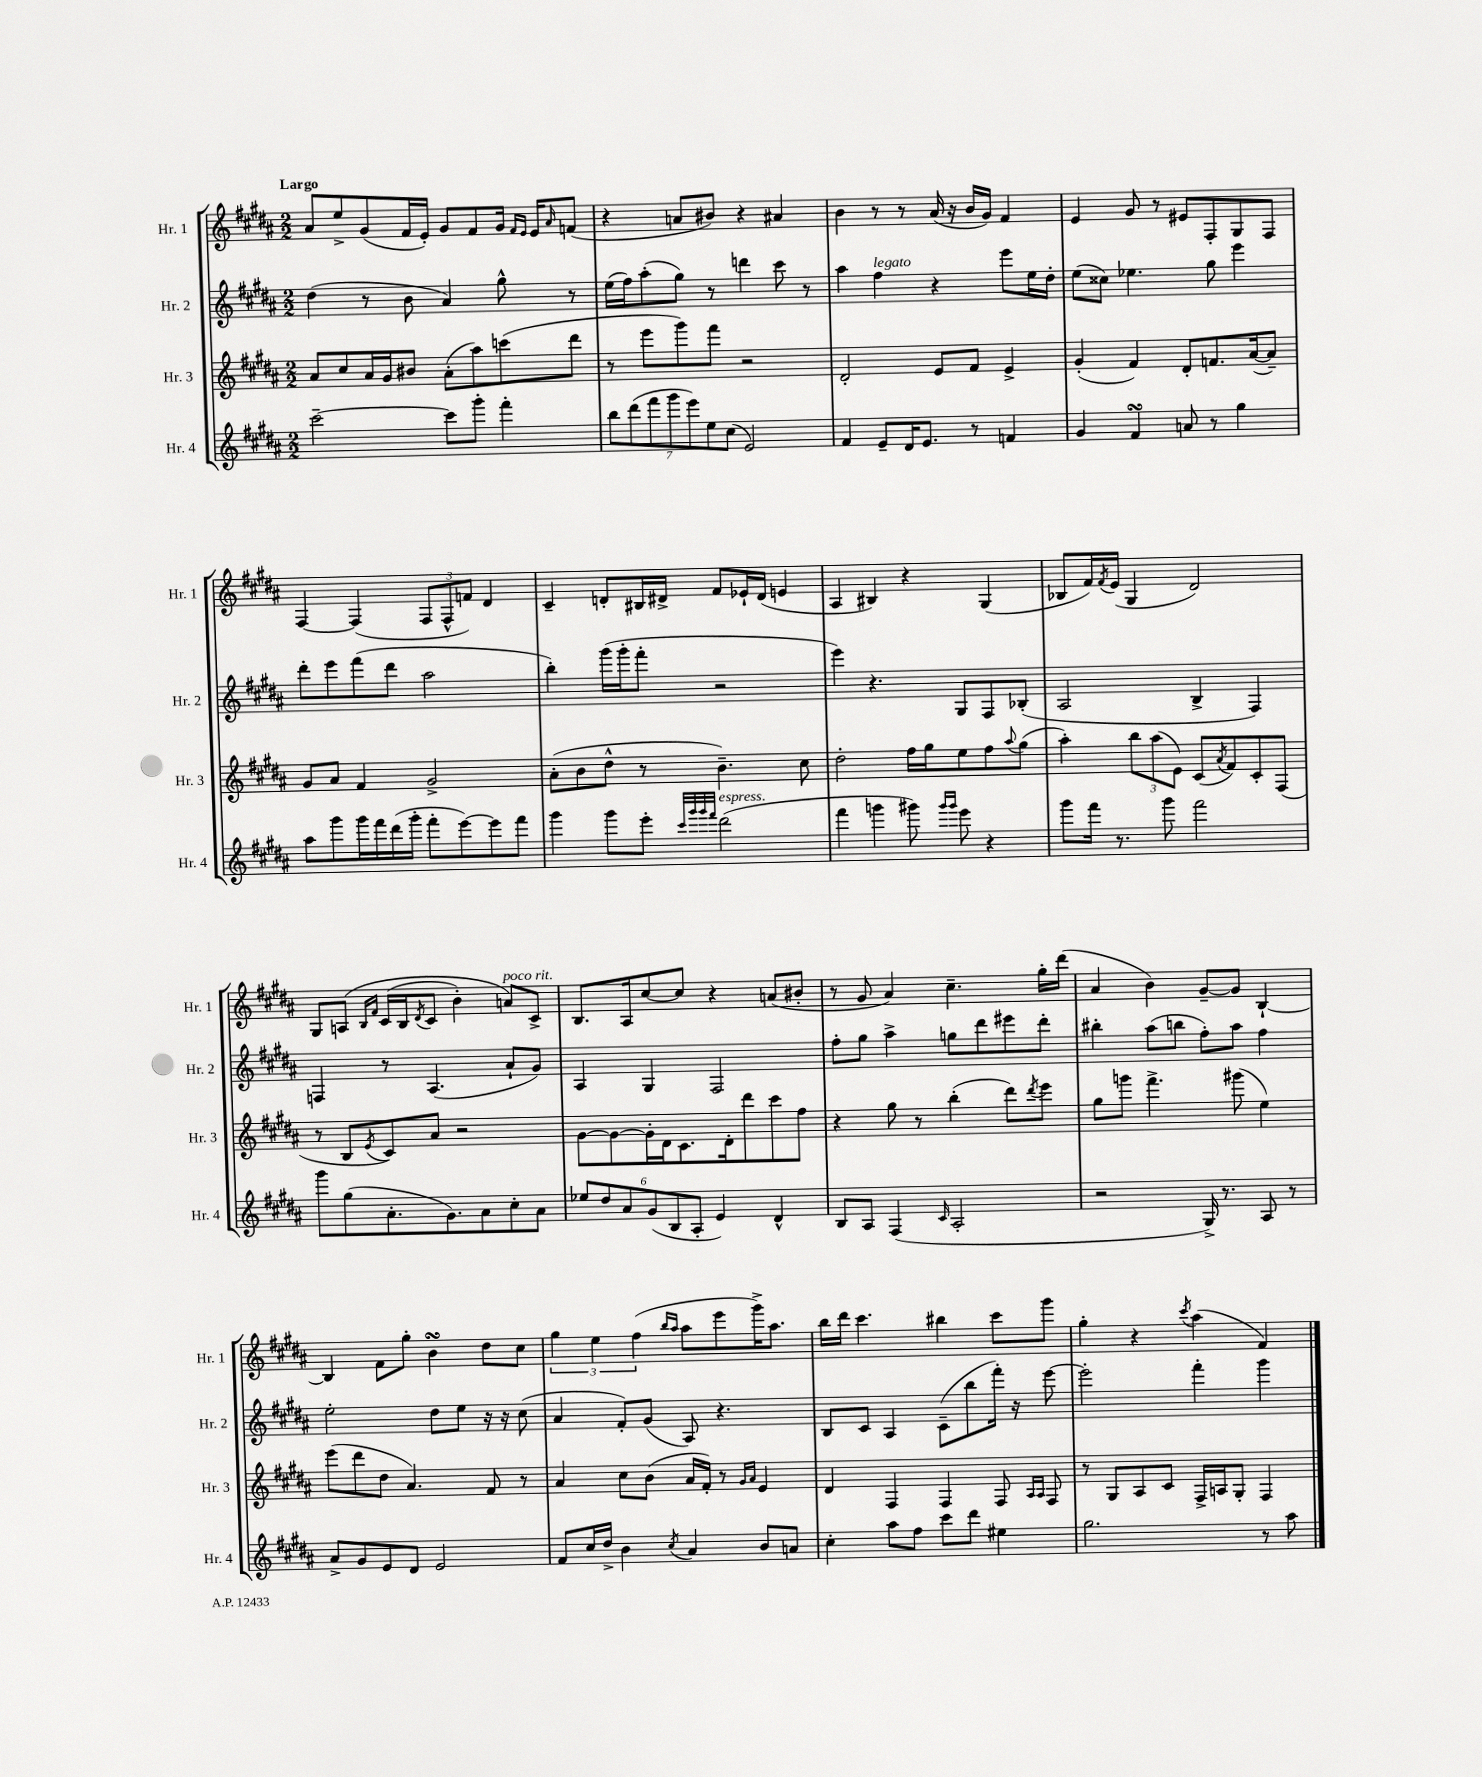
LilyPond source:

<<
\new StaffGroup <<
\new Staff = "s0" \with { instrumentName = "Hr. 1" shortInstrumentName = "Hr. 1" } {
    \clef treble \key b \major \numericTimeSignature \time 2/2 \tempo "Largo"
    ais'8 e''8-> gis'8( fis'16 e'16-.) gis'8 fis'8 gis'16 \grace { fis'16 e'16 } e'16 \grace { ais'16 } f'8( |
    r4 a'8 bis'8) r4 ais'4 |
    b'4 r8 r8 ais'16( r16 b'16 gis'16) fis'4 |
    e'4 gis'8 r8 eis'8 fis8-. gis8 fis8 |
    fis4~ fis4( \tuplet 3/2 { fis8 fis8-^ f'8) } dis'4 |
    cis'4-- d'8-. bis16 dis'16-> fis'8 ees'16-! dis'16( e'4 |
    ais4 bis4) r4 gis4( |
    bes8 fis'16) \acciaccatura { fis'8 } e'16( gis4 dis'2) |
    gis8 a8\( \grace { b16 fis'16 } cis'16( b16 \acciaccatura { dis'8 } cis'8 b'4-.) a'8^\markup { \italic "poco rit." }\) cis'8-> |
    b8. ais16 cis''8~ cis''8 r4 a'8( bis'8-. |
    r8 gis'8 ais'4) cis''4.-- gis''16-. dis'''16( |
    ais'4 b'4) gis'8~-- gis'8 b4~-! |
    b4 fis'8 gis''8-. b'4\turn dis''8 cis''8 |
    \tuplet 3/2 { gis''4 e''4 fis''4( } \grace { b''16 ais''16 } ais''8 e'''8 gis'''16->) ais''8. |
    b''16 dis'''16 cis'''4. bis''4 cis'''8 gis'''8 |
    gis''4-. r4 \acciaccatura { cis'''8 } ais''4( fis'4) \bar "|." |
}
\new Staff = "s1" \with { instrumentName = "Hr. 2" shortInstrumentName = "Hr. 2" } {
    \clef treble \key b \major \numericTimeSignature \time 2/2
    dis''4( r8 b'8 ais'4) gis''8-^ r8 |
    e''16( fis''16) ais''8-.( gis''8) r8 d'''4 cis'''8 r8 |
    ais''4 fis''4^\markup { \italic "legato" } r4 e'''8 e''16 dis''16-. |
    e''8( cisis''8) ees''4. gis''8 e'''4 |
    dis'''8-. e'''8 fis'''8( dis'''8 ais''2 |
    b''4-.) gis'''16( gis'''16-. fis'''8-. r2 |
    e'''4) r4. gis8 fis8 bes8-.( |
    ais2 b4-> fis4) |
    f4 r8 ais4.( ais'8-! gis'8) |
    ais4 gis4 fis2 |
    fis''8-. gis''8 ais''4-> g''8 dis'''8 eis'''8 dis'''8-. |
    bis''4-. ais''8( b''8 fis''8-.) ais''8 fis''4 |
    e''2-. dis''8 e''8 r16 r16 cis''8( |
    ais'4 fis'8-.) gis'8( ais8) r4. |
    b8 cis'8 ais4 cis'8--( b''8 fis'''16-.) r16 e'''8~ |
    e'''2-. fis'''4-. gis'''4 \bar "|." |
}
\new Staff = "s2" \with { instrumentName = "Hr. 3" shortInstrumentName = "Hr. 3" } {
    \clef treble \key b \major \numericTimeSignature \time 2/2
    ais'8 cis''8 ais'16 gis'16 bis'8 ais'8-.( ais''8) c'''8( dis'''8 |
    r8 e'''8 gis'''8) fis'''8 r2 |
    dis'2-. e'8 fis'8 e'4-> |
    gis'4-.( fis'4) dis'8-. f'8. ais'16~( ais'8--) |
    gis'8 ais'8 fis'4 gis'2-> |
    ais'8-.( b'8 dis''8-^ r8 b'4.--) cis''8 |
    dis''2-. fis''16 gis''16 e''8 fis''8 \appoggiatura { ais''8 } gis''8( |
    ais''4-.) \tuplet 3/2 { b''8 ais''8( e'8) } cis'8( \acciaccatura { ais'8 } fis'8) cis'8-. fis8( |
    r8 b8 \acciaccatura { e'8 } cis'8) ais'8 r2 |
    gis'8~ gis'8~ gis'16-. dis'16 cis'8. dis'16-. dis'''8 cis'''8 fis''8 |
    r4 gis''8 r8 b''4-.( dis'''8) \acciaccatura { dis'''8 } e'''8 |
    gis''8 g'''8 fis'''4.-> gis'''8( e''4) |
    e'''8( dis'''8 dis''8 ais'4.) fis'8 r8 |
    ais'4 cis''8 b'8( ais'16 fis'16-.) r8 \grace { gis'16 ais'16 } e'4 |
    dis'4 fis4 fis4 fis8 \grace { ais16 ais16 } fis8 |
    r8 gis8 ais8 cis'8 fis16-> a16 gis8-. fis4 \bar "|." |
}
\new Staff = "s3" \with { instrumentName = "Hr. 4" shortInstrumentName = "Hr. 4" } {
    \clef treble \key b \major \numericTimeSignature \time 2/2
    cis'''2~-- cis'''8 gis'''8-. fis'''4-. |
    \tuplet 7/4 { b''8 dis'''8( fis'''8 gis'''8 e'''8) e''8 cis''8( } e'2) |
    fis'4 e'8-- dis'16 e'8. r8 f'4 |
    gis'4 fis'4\turn a'8 r8 gis''4 |
    ais''8 gis'''8 gis'''16 fis'''16 dis'''16( gis'''16-. fis'''8-. e'''8~) e'''8 fis'''8 |
    gis'''4 gis'''8 e'''8-. \grace { cis'''32 gis'''32 gis'''32 fis'''32 } dis'''2^\markup { \italic "espress." }( |
    fis'''4 g'''4 gis'''8) \grace { gis'''16 gis'''16 } e'''8 r4 |
    gis'''8 fis'''16 r8. gis'''8 fis'''2 |
    gis'''8 gis''8( ais'8.-. gis'8.) ais'8 cis''8-. ais'8 |
    \tuplet 6/4 { ees''8 dis''8 ais'8 gis'8( b8 ais8-. } e'4) dis'4-^ |
    b8 ais8 fis4( \grace { cis'16 } ais2-. |
    r2 gis16->) r8. ais8 r8 |
    ais'8-> gis'8 e'8 dis'8 e'2 |
    fis'8 cis''16 dis''16-> b'4 \acciaccatura { cis''8 } ais'4 b'8 a'8 |
    cis''4-. ais''8 fis''8 cis'''8 dis'''8 eis''4 |
    gis''2. r8 ais''8 \bar "|." |
}
>>
>>
\layout { \context { \Score \remove "Bar_number_engraver" } }
